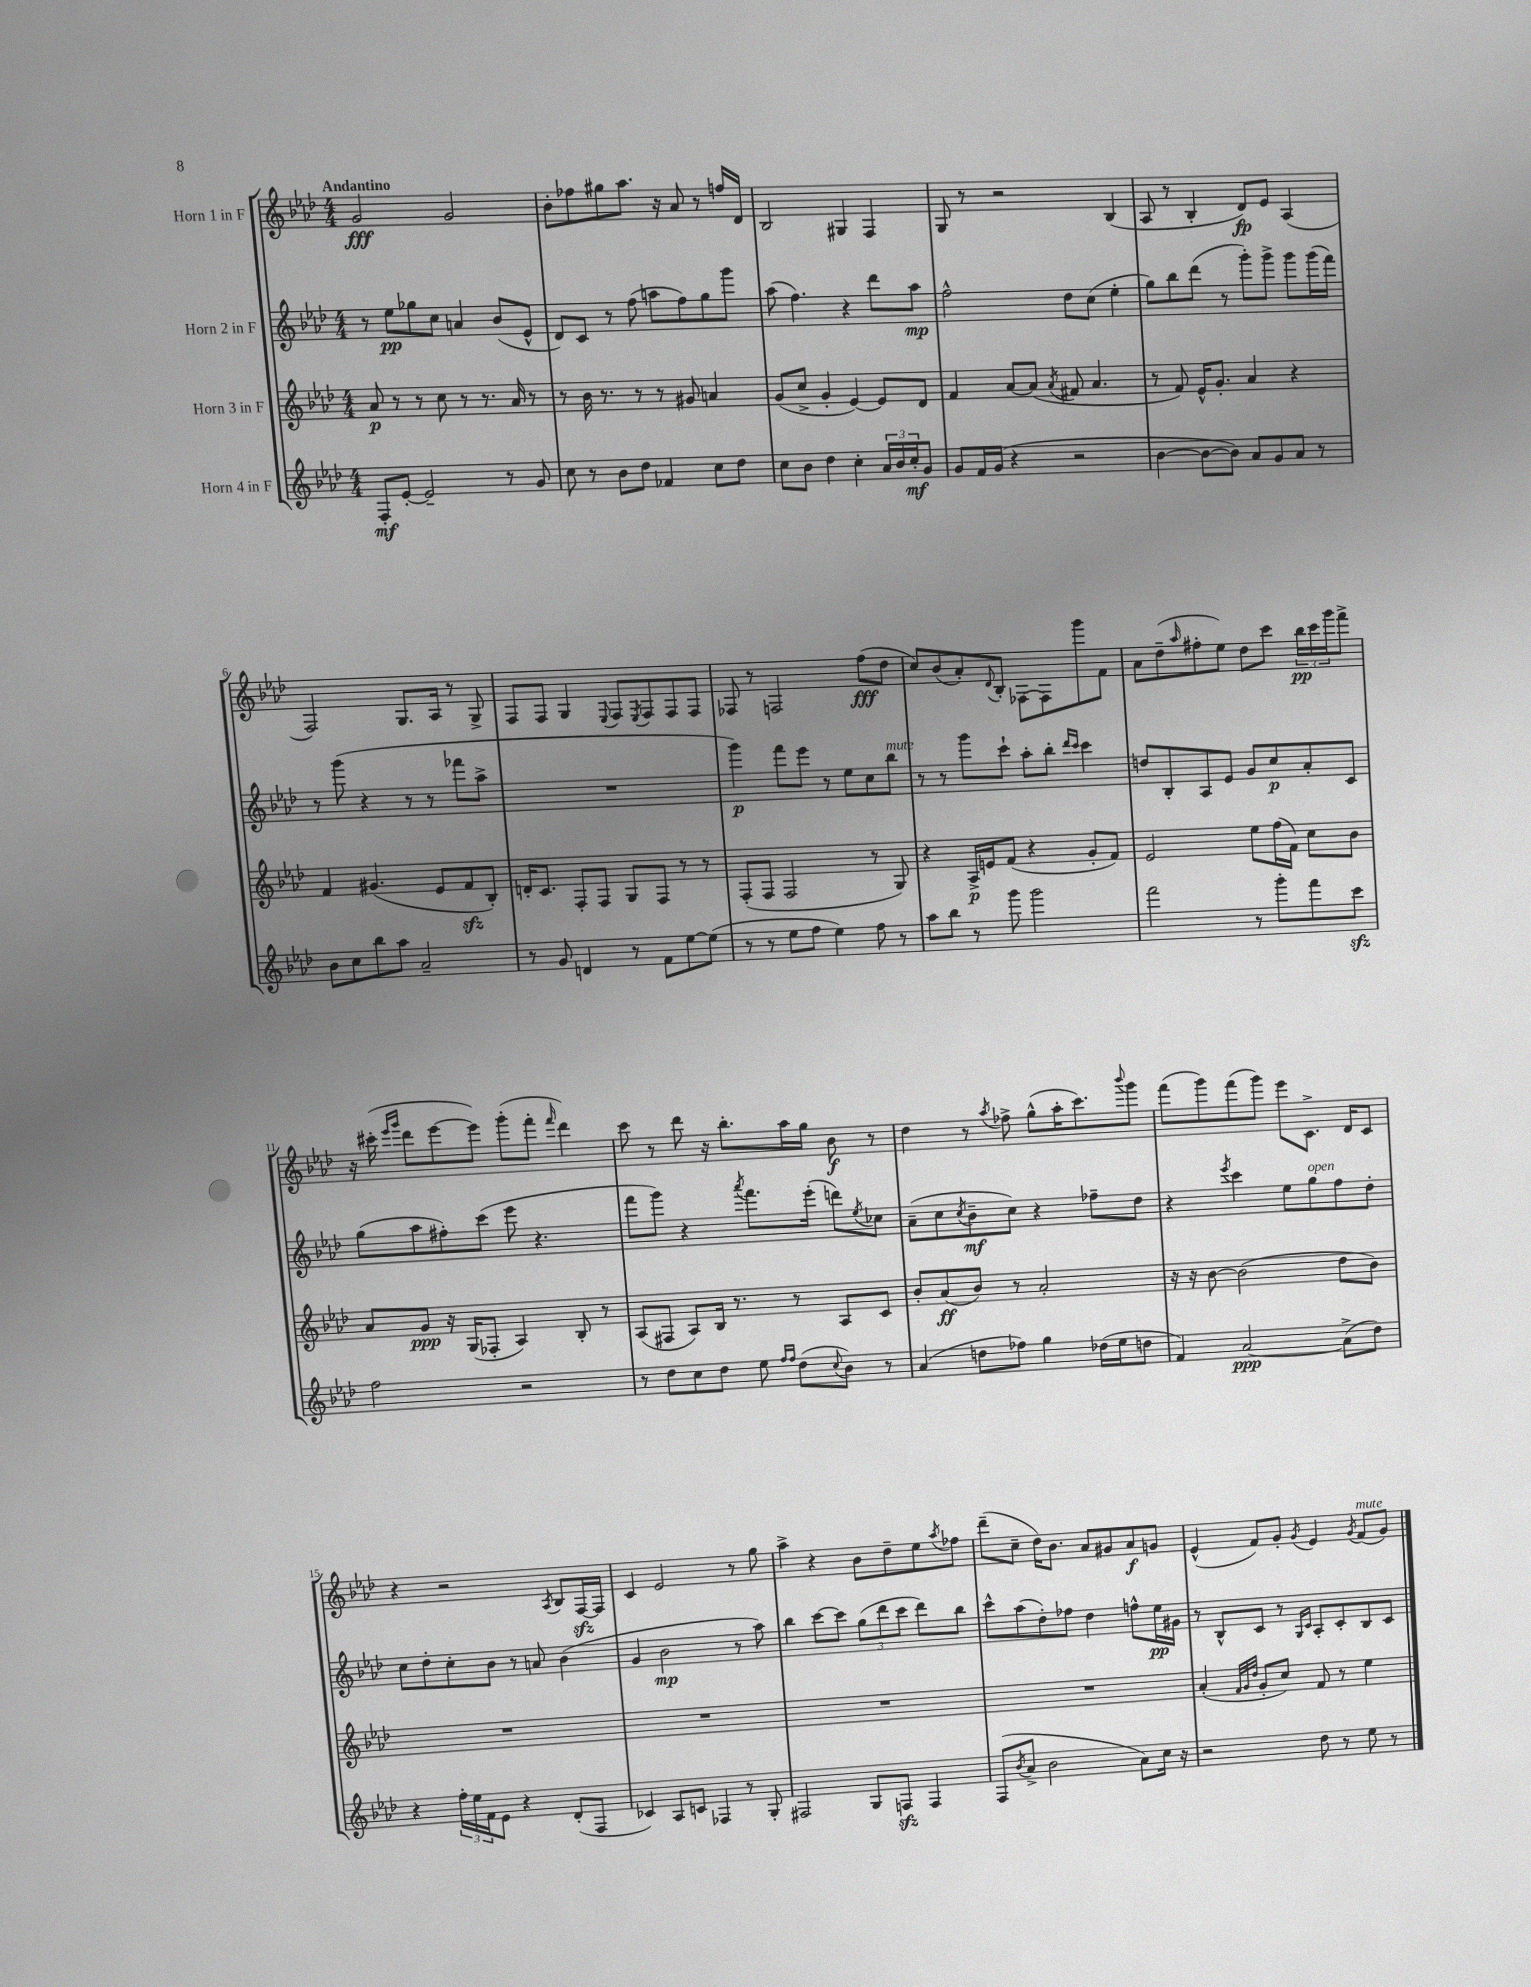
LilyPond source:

<<
\new StaffGroup <<
\new Staff = "s0" \with { instrumentName = "Horn 1 in F" } {
    \clef treble \key aes \major \numericTimeSignature \time 4/4 \tempo "Andantino"
    g'2\fff g'2 |
    bes'8-. fes''8 gis''8 aes''8. r16 aes'8 r8 f''16 des'16 |
    bes2 gis4 f4 |
    g8 r8 r2 bes4( |
    aes8 r8 bes4-. des'8\fp) ees'8 aes4( |
    f2) g8. aes16 r8 g8-> |
    f8 f8 g4 \appoggiatura { ees8 } f8 \acciaccatura { ees8 } f8 f8 f8 |
    fes8 r8 f2 f''8\fff( des''8 |
    c''8) bes'8( aes'8-.) \appoggiatura { des'8 } bes8-. fes8~ fes8 g'''8 f'8 |
    aes'8 des''8--( \grace { aes''16 } fis''8-. ees''8) des''8 c'''8 \tuplet 3/2 { bes''16\pp c'''16 g'''16 } f'''8-> |
    r16 cis'''16-.( \grace { ees'''16 g'''16 } des'''8 ees'''8~ ees'''8) g'''8-.( f'''8-. \grace { f'''16 } des'''4) |
    c'''8 r8 des'''8 r16 bes''8.-. aes''16 g''16 bes'8\f r8 |
    des''4 r8 \acciaccatura { aes''8 } fes''8-> g''8-^( aes''16-. c'''8.) \appoggiatura { bes'''8 } g'''8 |
    f'''8( g'''8) f'''8( g'''8) ees'''8 c'8.-> des'16 c'8 |
    r4 r2 \acciaccatura { aes8 } bes8 f16~\sfz f16 |
    c'4 ees'2 r8 g''8 |
    aes''4-> r4 bes'8 des''8-- ees''8 \acciaccatura { aes''8 } fes''8 |
    des'''8--( c''8-- des''16) bes'8. aes'8 gis'8 aes'8\f g'8 |
    ees'4-^( f'8) g'8-. \acciaccatura { g'8 } ees'4 \acciaccatura { g'8 } f'8^\markup { \italic "mute" }( g'8) \bar "|." |
}
\new Staff = "s1" \with { instrumentName = "Horn 2 in F" } {
    \clef treble \key aes \major \numericTimeSignature \time 4/4
    r8 ees''8\pp ges''8 c''8 a'4 bes'8( ees'8-^ |
    des'8) c'8 r8 f''8( a''8 f''8) g''8 g'''8 |
    aes''8( f''4.) r4 des'''8 aes''8\mp |
    f''2-^ des''8 c''8( ees''4-. |
    g''8) bes''8 des'''8( r8 g'''8-.) g'''8-> g'''8 g'''16( f'''16) |
    r8 g'''8( r4 r8 r8 fes'''8 aes''8-> |
    R1 |
    g'''4\p) f'''8 ees'''8 r8 ees''8 c''8 bes''8^\markup { \italic "mute" } |
    r8 r8 g'''8 c'''8-! aes''8-. bes''8-. \grace { des'''16 c'''16 } c'''4 |
    d''8 bes8-. aes8 ees'8 g'8 c''8\p aes'8-. c'8 |
    g''8( aes''8 fis''8-.) c'''8( ees'''8 r4. |
    f'''8 g'''8) r4 \acciaccatura { aes'''8 } f'''8. ees'''16-.( d'''8) \acciaccatura { ees''8 } ces''8 |
    aes'8--( c''8 \acciaccatura { c''8 } bes'8--\mf c''8) r4 fes''8-- des''8 |
    r4 \acciaccatura { ees'''8 } c'''4 ees''8 g''8^\markup { \italic "open" } f''8 des''8-. |
    c''8 des''8-. c''8-. bes'8 r8 a'8 bes'4( |
    g'4 bes'2\mp r8 aes''8) |
    bes''4 c'''8~ c'''8 \tuplet 3/2 { g''8( des'''8 c'''8 } des'''8) bes''8 |
    c'''8-^ aes''8( des''8-.) fes''8 des''4 f''8-^ ees''16\pp gis'16 |
    r8 bes8-^ c'8 r8 \grace { g16 c'16 } aes8-. c'8-. bes8 c'8 \bar "|." |
}
\new Staff = "s2" \with { instrumentName = "Horn 3 in F" } {
    \clef treble \key aes \major \numericTimeSignature \time 4/4
    aes'8\p r8 r8 c''8 r8 r8. aes'16 r8 |
    r8 bes'16 r8. r8 r8 gis'8 a'4 |
    g'8( c''8-> g'4-. ees'4~) ees'8 des'8 |
    f'4 aes'8~ aes'8( \acciaccatura { aes'8 } fis'8 aes'4. |
    r8 f'8) ees'16-^ g'8.-. aes'4 r4 |
    f'4 gis'4.( ees'8 f'8\sfz bes8-.) |
    d'16-. c'8. f8-. f8 g8 f8 r8 r8 |
    f8-.( f8 f2 r8 g8) |
    r4 aes16->\p e'16 f'8( r4 g'8-. f'8) |
    ees'2 ees''8 f''16( f'16) c''8 bes'8 |
    aes'8 g'8\ppp r16 g16( fes8-. aes4) bes8-. r8 |
    aes8( fis8 aes8) bes16 r8. r8 aes8 c'8 |
    bes'8-. aes'8\ff( bes'8) r8 aes'2-. |
    r16 r16 bes'8~ bes'2( des''8 bes'8) |
    R1 |
    R1 |
    R1 |
    R1 |
    aes'4-.( \grace { f'32 g'32 des''32 } g'8-. c''8) f'8 r8 ees''4 \bar "|." |
}
\new Staff = "s3" \with { instrumentName = "Horn 4 in F" } {
    \clef treble \key aes \major \numericTimeSignature \time 4/4
    f8-.\mf ees'8~-. ees'2-- r8 g'8 |
    c''8 r8 bes'8 des''8 fes'4 c''8 des''8 |
    c''8 bes'8 des''4 c''4-. \tuplet 3/2 { aes'16 bes'16 c''16-.\mf } g'8 |
    g'8 f'16 g'16( r4 r2 |
    bes'4~ bes'8~ bes'8) aes'8 g'8 aes'8 r8 |
    bes'8 c''8 bes''8 aes''8 aes'2-- |
    r8 g'8 d'4 r8 f'8 ees''8~ ees''8( |
    r8 r8 ees''8 f''8 ees''4) f''8 r8 |
    aes''8 bes''8 r8 g'''8 g'''2 |
    f'''2 r8 g'''8-. f'''8 c'''8\sfz |
    f''2 r2 |
    r8 des''8 c''8 des''8 ees''8 \grace { f''16 f''16 } des''8( \appoggiatura { c''8 } bes'8) r8 |
    aes'4( d''8 fes''8) g''4 des''16( ees''16 d''8 |
    f'4) aes'2~\ppp aes'8->( des''8) |
    r4 \tuplet 3/2 { f''16-. ees''16 f'16 } ees'8 r4 des'8-.( f8 |
    ces'4) aes8 c'8 fes4 r8 g8-. |
    fis2 g8 f8\sfz f4 |
    f8( \acciaccatura { bes'8 } aes'8-> bes'2 aes'8) c''16 r16 |
    r2 des''8 r8 ees''8 r8 \bar "|." |
}
>>
>>
